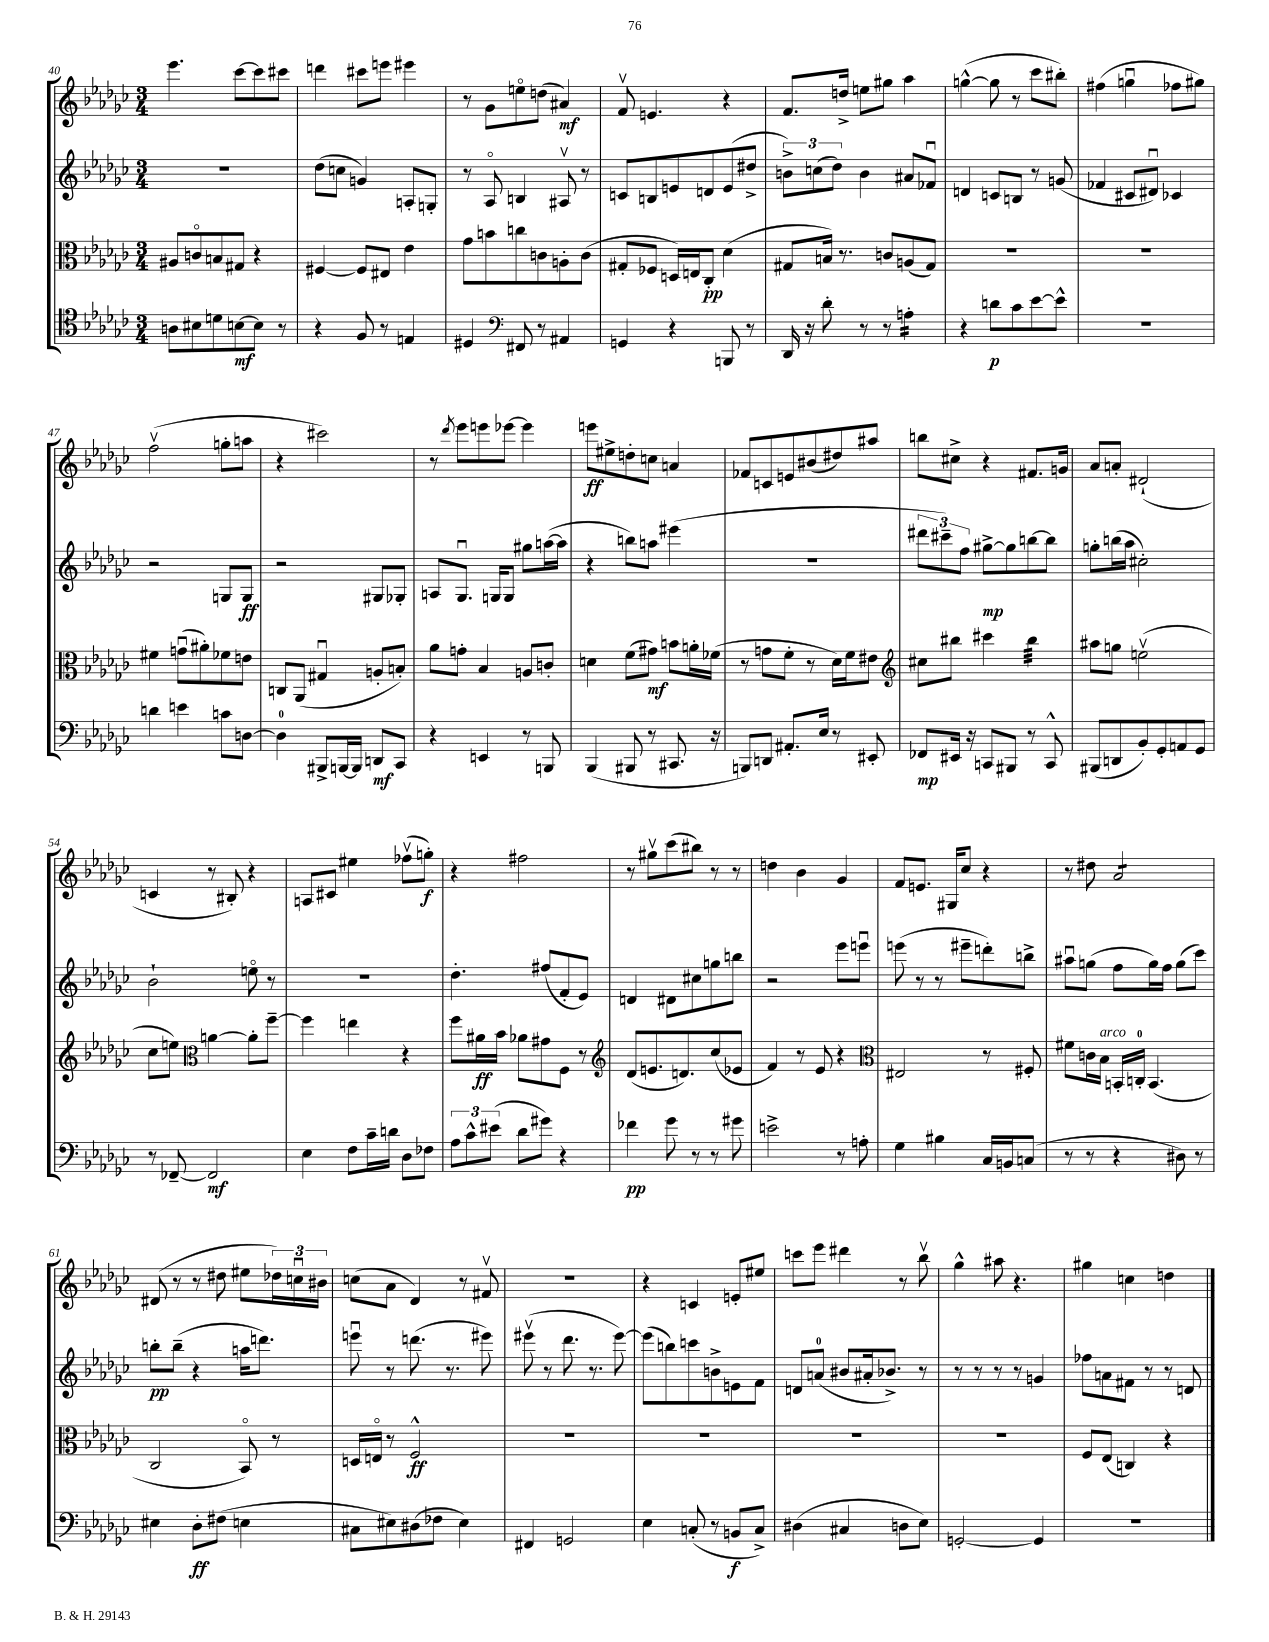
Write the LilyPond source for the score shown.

<<
\new StaffGroup <<
\new Staff = "s0" {
    \clef treble \key ges \major \numericTimeSignature \time 3/4
    ees'''4. ces'''8~ ces'''8 cis'''8 |
    d'''4 cis'''8 e'''8 eis'''4 |
    r8 ges'8 e''8\flageolet d''8( ais'4\mf) |
    f'8\upbow e'4. r4 |
    f'8. d''16-> e''8 gis''8 aes''4 |
    g''4~-^( g''8 r8 ces'''8 bis''8-.) |
    fis''4( g''4\downbow fes''8 gis''8) |
    f''2\upbow( g''8-. a''8 |
    r4 cis'''2) |
    r8 \acciaccatura { des'''8 } ees'''8 e'''8 ees'''8~ ees'''4 |
    e'''8\ff eis''8-> d''8-. c''8 a'4 |
    fes'8 c'8 e'8 bis'8( dis''8) ais''8 |
    b''8 cis''8-> r4 fis'8. g'16 |
    aes'8 a'8-. dis'2-!( |
    c'4 r8 bis8-.) r4 |
    a8 cis'8 eis''4 fes''8\upbow( g''8-.\f) |
    r4 fis''2 |
    r8 gis''8\upbow ces'''8( bis''8) r8 r8 |
    d''4 bes'4 ges'4 |
    f'8 e'8. gis16 ces''8 r4 |
    r8 dis''8 aes'2:8 |
    dis'8( r8 r8 dis''8 eis''8 \tuplet 3/2 { des''16) c''16\downbow bis'16 } |
    c''8( aes'8 des'4) r8 fis'8\upbow |
    R2. |
    r4 c'4 e'8-. eis''8 |
    c'''8 ees'''8 dis'''4 r8 bes''8\upbow |
    ges''4-^ ais''8 r4. |
    gis''4 c''4 d''4 \bar "|." |
}
\new Staff = "s1" {
    \clef treble \key ges \major \numericTimeSignature \time 3/4
    R2. |
    des''8( c''8 g'4) a8-. g8-. |
    r8 aes8\flageolet b4 ais8\upbow r8 |
    c'8 b8 e'8 d'8 e'8( dis''8-> |
    \tuplet 3/2 { b'8->) c''8( des''8) } b'4 ais'8 fes'8\downbow |
    d'4 c'8 b8 r8 g'8( |
    fes'4 cis'8 dis'8\downbow) ces'4 |
    r2 g8 g8\ff |
    r2 gis8 ges8-. |
    a8 ges8.\downbow g16 g8 gis''8 a''16~( a''16 |
    r4 b''8) a''8 eis'''4( |
    R2. |
    \tuplet 3/2 { dis'''8 cis'''8--) f''8 } gis''8~->\mp gis''8 b''8~ b''8 |
    g''8-. b''16( aes''16 cis''2-.) |
    bes'2-! e''8\flageolet r8 |
    R2. |
    des''4.-. fis''8( f'8-. ees'8) |
    d'4 dis'8 cis''8 g''8 b''8 |
    r2 ees'''8 e'''8\downbow |
    e'''8( r8 r8 eis'''8-- d'''8-.) b''8-> |
    ais''8\downbow g''8( f''8 g''16) f''16 g''8( ces'''8) |
    b''8-.\pp b''8--( r4 a''16 d'''8.) |
    e'''8\downbow r8 d'''8.( r8. eis'''8) |
    eis'''8\upbow( r8 des'''8. r8. eis'''8~) |
    eis'''8( b''8) c'''8 b'8-> e'8 f'8 |
    d'8 a'8-0( bis'8 ais'16-. bes'8.->) r8 |
    r8 r8 r8 r8 g'4 |
    fes''8 a'8 fis'8 r8 r8 d'8 \bar "|." |
}
\new Staff = "s2" {
    \clef alto \key ges \major \numericTimeSignature \time 3/4
    ais8 c'8\flageolet b8 gis8 r4 |
    fis4~ fis8 eis8 ees'4 |
    ges'8 b'8 c''8 c'8 a8-. c'8( |
    gis8-. fes8 d16) e16 ces8-.\pp des'4( |
    gis8 b16) r8. c'8 a8( gis8) |
    R2. |
    R2. |
    fis'4 g'8\downbow( ais'8-.) fes'8 e'8 |
    c8 aes,8( gis4\downbow a8-. b8-.) |
    aes'8 g'8-. bes4 a8 c'8-. |
    d'4 f'8( gis'8\mf) b'8 a'16-. fes'16( |
    r8 g'8 f'8-. r8 des'16) f'16 eis'8 |
    \clef treble cis''8 bis''8 cis'''4 bis''4:32 |
    ais''8 g''8 e''2\upbow( |
    ces''8 e''8) \clef alto a'4~ a'8-. f''8~-- |
    f''4 e''4 r4 |
    f''8 ais'16\ff bes'16 aes'8 gis'8 f8 r8 |
    \clef treble des'8( e'8. d'8.) ces''8( ees'8 |
    f'4) r8 ees'8 r4 |
    \clef alto eis2 r8 fis8-. |
    fis'8 c'16 bes16^\markup { \italic "arco" } b,16-. c16-0-. b,4.( |
    ces2 bes,8\flageolet) r8 |
    d16 e16\flageolet r8 f2-^\ff |
    R2. |
    R2. |
    R2. |
    R2. |
    f8 ees8( c4) r4 \bar "|." |
}
\new Staff = "s3" {
    \clef tenor \key ges \major \numericTimeSignature \time 3/4
    a8 bis8 d'8 b8~\mf b8 r8 |
    r4 f8 r8 e4 |
    dis4 \clef bass fis,8 r8 ais,4 |
    g,4 r4 b,,8 r8 |
    des,16 r16 des'8-. r8 r8 a4:16-. |
    r4 d'8\p ces'8 ees'8~ ees'8-^ |
    R2. |
    d'4 e'4 c'8 d8~ |
    d4-0 bis,,8-> b,,16~ b,,16 d,8\mf ces,8 |
    r4 e,4 r8 b,,8 |
    bes,,4( bis,,8 r8 cis,8. r16 |
    b,,8) d,8 ais,8.-. ees16 r8 eis,8-. |
    fes,8\mp eis,16 r16 c,8 bis,,8 r8 c,8-^ |
    bis,,8( d,8 bes,8-.) ges,8-. a,8 ges,8 |
    r8 fes,8~-- fes,2\mf |
    ees4 f8 ces'16-- d'16 des8 fes8 |
    \tuplet 3/2 { aes8 ces'8-^ eis'8( } des'8 gis'8) r4 |
    fes'4\pp ges'8 r8 r8 gis'8 |
    e'2-> r8 a8-. |
    ges4 bis4 ces16 b,16 c8( |
    r8 r8 r4 dis8) r8 |
    eis4 des8-.\ff fis8( e4 |
    cis8 eis8) dis8( fes8 eis4) |
    fis,4 g,2 |
    ees4 c8-.( r8 b,8\f c8->) |
    dis4( cis4 d8 ees8) |
    g,2~-. g,4 |
    R2. \bar "|." |
}
>>
>>
\layout { \context { \Score currentBarNumber = #40 } }
